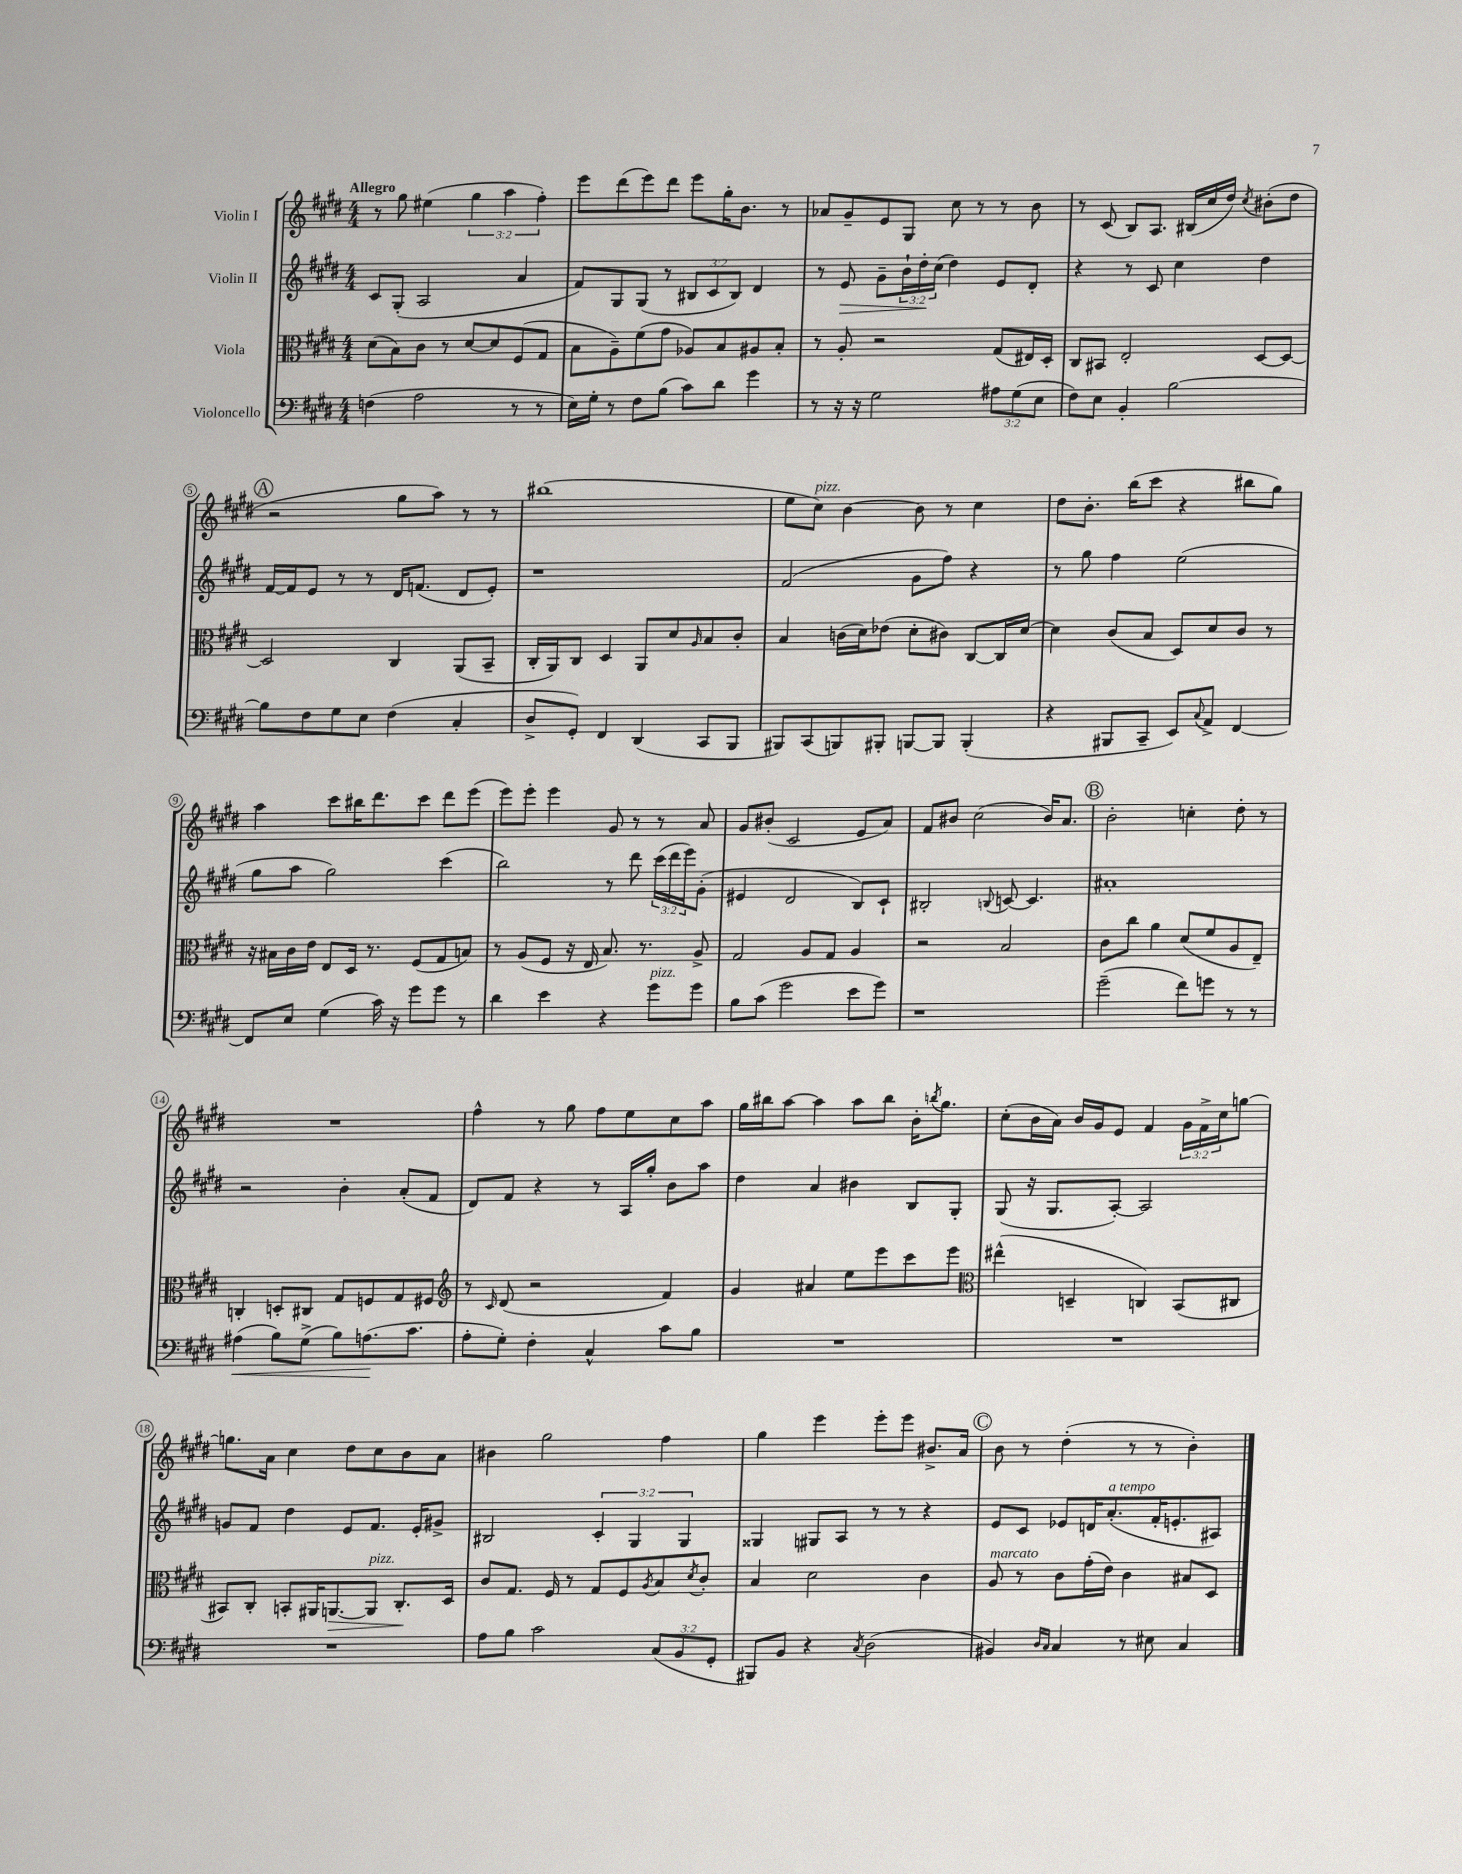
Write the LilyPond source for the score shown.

<<
\new StaffGroup <<
\new Staff = "s0" \with { instrumentName = "Violin I" } {
    \clef treble \key e \major \numericTimeSignature \time 4/4 \override Staff.TupletNumber.text = #tuplet-number::calc-fraction-text \tempo "Allegro"
    r8 gis''8 eis''4( \tuplet 3/2 { gis''4 a''4 fis''4-.) } |
    e'''8 dis'''8( e'''8) dis'''8 e'''8 gis''16-. b'8. r8 |
    aes'8 gis'8-- e'8 gis8 cis''8 r8 r8 b'8 |
    r8 cis'8( b8) a8. bis16( cis''16 dis''16) \acciaccatura { cis''8 } bis'8-.( dis''8 |
    \mark \markup { \circle "A" } r2 gis''8 a''8) r8 r8 |
    bis''1( |
    e''8 cis''8^\markup { \italic "pizz." }) b'4~ b'8 r8 cis''4 |
    dis''8 b'8.-. b''16( cis'''8 r4 bis''8 gis''8) |
    a''4 cis'''8 bis''16 dis'''8. cis'''8 dis'''8 e'''8( |
    e'''8) e'''8-. e'''4 gis'8 r8 r8 a'8 |
    gis'8 bis'8-.( cis'2 e'8 a'8) |
    fis'8 bis'8 cis''2( bis'16) a'8. |
    \mark \markup { \circle "B" } b'2-. c''4-. dis''8-. r8 |
    R1 |
    fis''4-^ r8 gis''8 fis''8 e''8 cis''8 a''8 |
    gis''16 bis''16 a''8~ a''4 a''8 bis''8 b'16-. \acciaccatura { b''8 } gis''8. |
    cis''8-.( b'16 a'16) b'16 gis'16 e'8 fis'4 \tuplet 3/2 { gis'16 fis'16-> cis''16 } g''8~ |
    g''8. a'16 cis''4 dis''8 cis''8 b'8 a'8 |
    bis'4 gis''2 fis''4 |
    gis''4 e'''4 e'''8-. e'''8 bis'8.-> a'16 |
    \mark \markup { \circle "C" } b'8 r8 dis''4-.( r8 r8 b'4-.) \bar "|." |
}
\new Staff = "s1" \with { instrumentName = "Violin II" } {
    \clef treble \key e \major \numericTimeSignature \time 4/4 \override Staff.TupletNumber.text = #tuplet-number::calc-fraction-text
    cis'8 gis8-.( a2 a'4 |
    fis'8) gis8 gis8( r8 \tuplet 3/2 { bis8 cis'8 bis8) } dis'4 |
    r8 e'8\> gis'8-- \tuplet 3/2 { b'16-! dis''16-.\! cis''16( } dis''4) e'8 dis'8-. |
    r4 r8 cis'8 cis''4 dis''4 |
    \mark \markup { \circle "A" } fis'16~ fis'16 e'8 r8 r8 dis'16 f'8.( dis'8 e'8-.) |
    r1 |
    fis'2( gis'8 fis''8) r4 |
    r8 gis''8 fis''4 e''2( |
    gis''8 a''8 gis''2) cis'''4( |
    b''2) r8 dis'''8 \tuplet 3/2 { cis'''16( dis'''16 e'''16) } gis'8-.( |
    eis'4 dis'2 b8) cis'8-! |
    bis2-. \appoggiatura { b8 } c'8~ c'4. |
    \mark \markup { \circle "B" } ais'1-. |
    r2 b'4-. a'8-.( fis'8 |
    dis'8) fis'8 r4 r8 a16 gis''16-. b'8 a''8 |
    dis''4 a'4 bis'4 b8 gis8-. |
    gis8( r16 gis8. a8~-.) a2 |
    g'8 fis'8 dis''4 e'8 fis'8. e'16-. gis'8-> |
    bis2 \tuplet 3/2 { cis'4-. gis4 gis4 } |
    gisis4 gis8 a8 r8 r8 r4 |
    \mark \markup { \circle "C" } e'8 cis'8 ees'8 d'16 a'8.-.^\markup { \italic "a tempo" }( fis'16-. e'8.-. ais8) \bar "|." |
}
\new Staff = "s2" \with { instrumentName = "Viola" } {
    \clef alto \key e \major \numericTimeSignature \time 4/4
    dis'8( b8) cis'8 r8 dis'8~ dis'8 fis8( gis8 |
    b8 a8--) fis'8( gis'8 aes8) b8 ais8 b8-. |
    r8 a8-. r2 gis8( eis16) dis16-. |
    cis8 bis,8 e2-. dis8~ dis8~ |
    \mark \markup { \circle "A" } dis2 cis4 a,8( b,8-- |
    cis16-. a,16) cis8 dis4 a,8 dis'8 \grace { a16 } b8 cis'8-. |
    b4 c'16( dis'16) ees'8( dis'8-. cis'8) cis8~ cis16 dis'16~ |
    dis'4 cis'8( b8 dis8) dis'8 cis'8 r8 |
    r16 bis16 cis'16 e'16 e8 dis16 r8. fis8( gis8 b8) |
    r8 a8( fis8 r16 e16 b8.) r8. a8-> |
    gis2 a8 gis8 a4 |
    r2 b2 |
    \mark \markup { \circle "B" } cis'8 cis''8 a'4 dis'8( fis'8 a8 e8--) |
    c4-. d8-. cis8 gis8 f8 gis8 fis8 |
    \clef treble r8 \grace { cis'16 } dis'8( r2 fis'4) |
    gis'4 ais'4 e''8 e'''8 cis'''8 e'''8 |
    \clef alto eis''4-^( d4-- c4) b,8( cis8 |
    bis,8) cis8-. b,8-. ais,16 a,8.~\> a,8^\markup { \italic "pizz." } cis8.-.\! dis16 |
    cis'8 gis8. fis16 r8 gis8 fis8 \acciaccatura { a8 } b8 \acciaccatura { dis'8 } cis'8-. |
    b4 dis'2 cis'4 |
    \mark \markup { \circle "C" } a8^\markup { \italic "marcato" } r8 cis'8 gis'16-.( e'16) cis'4 bis8 dis8 \bar "|." |
}
\new Staff = "s3" \with { instrumentName = "Violoncello" } {
    \clef bass \key e \major \numericTimeSignature \time 4/4 \override Staff.TupletNumber.text = #tuplet-number::calc-fraction-text
    f4( a2 r8 r8 |
    e16) gis16-. r8 fis8 b8( cis'8) dis'8 gis'4 |
    r8 r16 r16 gis2 \tuplet 3/2 { ais8 gis8( e8 } |
    fis8) e8 b,4-. b2~ |
    \mark \markup { \circle "A" } b8 fis8 gis8 e8 fis4( cis4-. |
    dis8-> gis,8-.) fis,4 dis,4( cis,8 b,,8 |
    bis,,8) cis,8( b,,8) bis,,8-. b,,8~ b,,8 b,,4-.( |
    r4 bis,,8 cis,8-- e,8) \appoggiatura { cis8 } a,8-> fis,4~ |
    fis,8 e8 gis4( cis'16) r16 gis'8 gis'8 r8 |
    dis'4 e'4 r4 gis'8^\markup { \italic "pizz." } gis'8 |
    b8 cis'8( gis'2 e'8 gis'8) |
    r1 |
    \mark \markup { \circle "B" } gis'2--( fis'8) g'8 r8 r8 |
    ais4\<( b8) gis8->( b8) a8.\!( cis'8. |
    a8-. gis8-.) fis4-. cis4-^ cis'8 b8 |
    R1 |
    R1 |
    R1 |
    a8 b8 cis'2 \tuplet 3/2 { cis8( b,8 gis,8-. } |
    bis,,8) b,8 r4 \acciaccatura { cis8 } dis2( |
    \mark \markup { \circle "C" } bis,4) \grace { dis16 cis16 } cis4 r8 eis8 cis4 \bar "|." |
}
>>
>>
\layout { \context { \Score \override BarNumber.stencil = #(make-stencil-circler 0.1 0.3 ly:text-interface::print) } }
